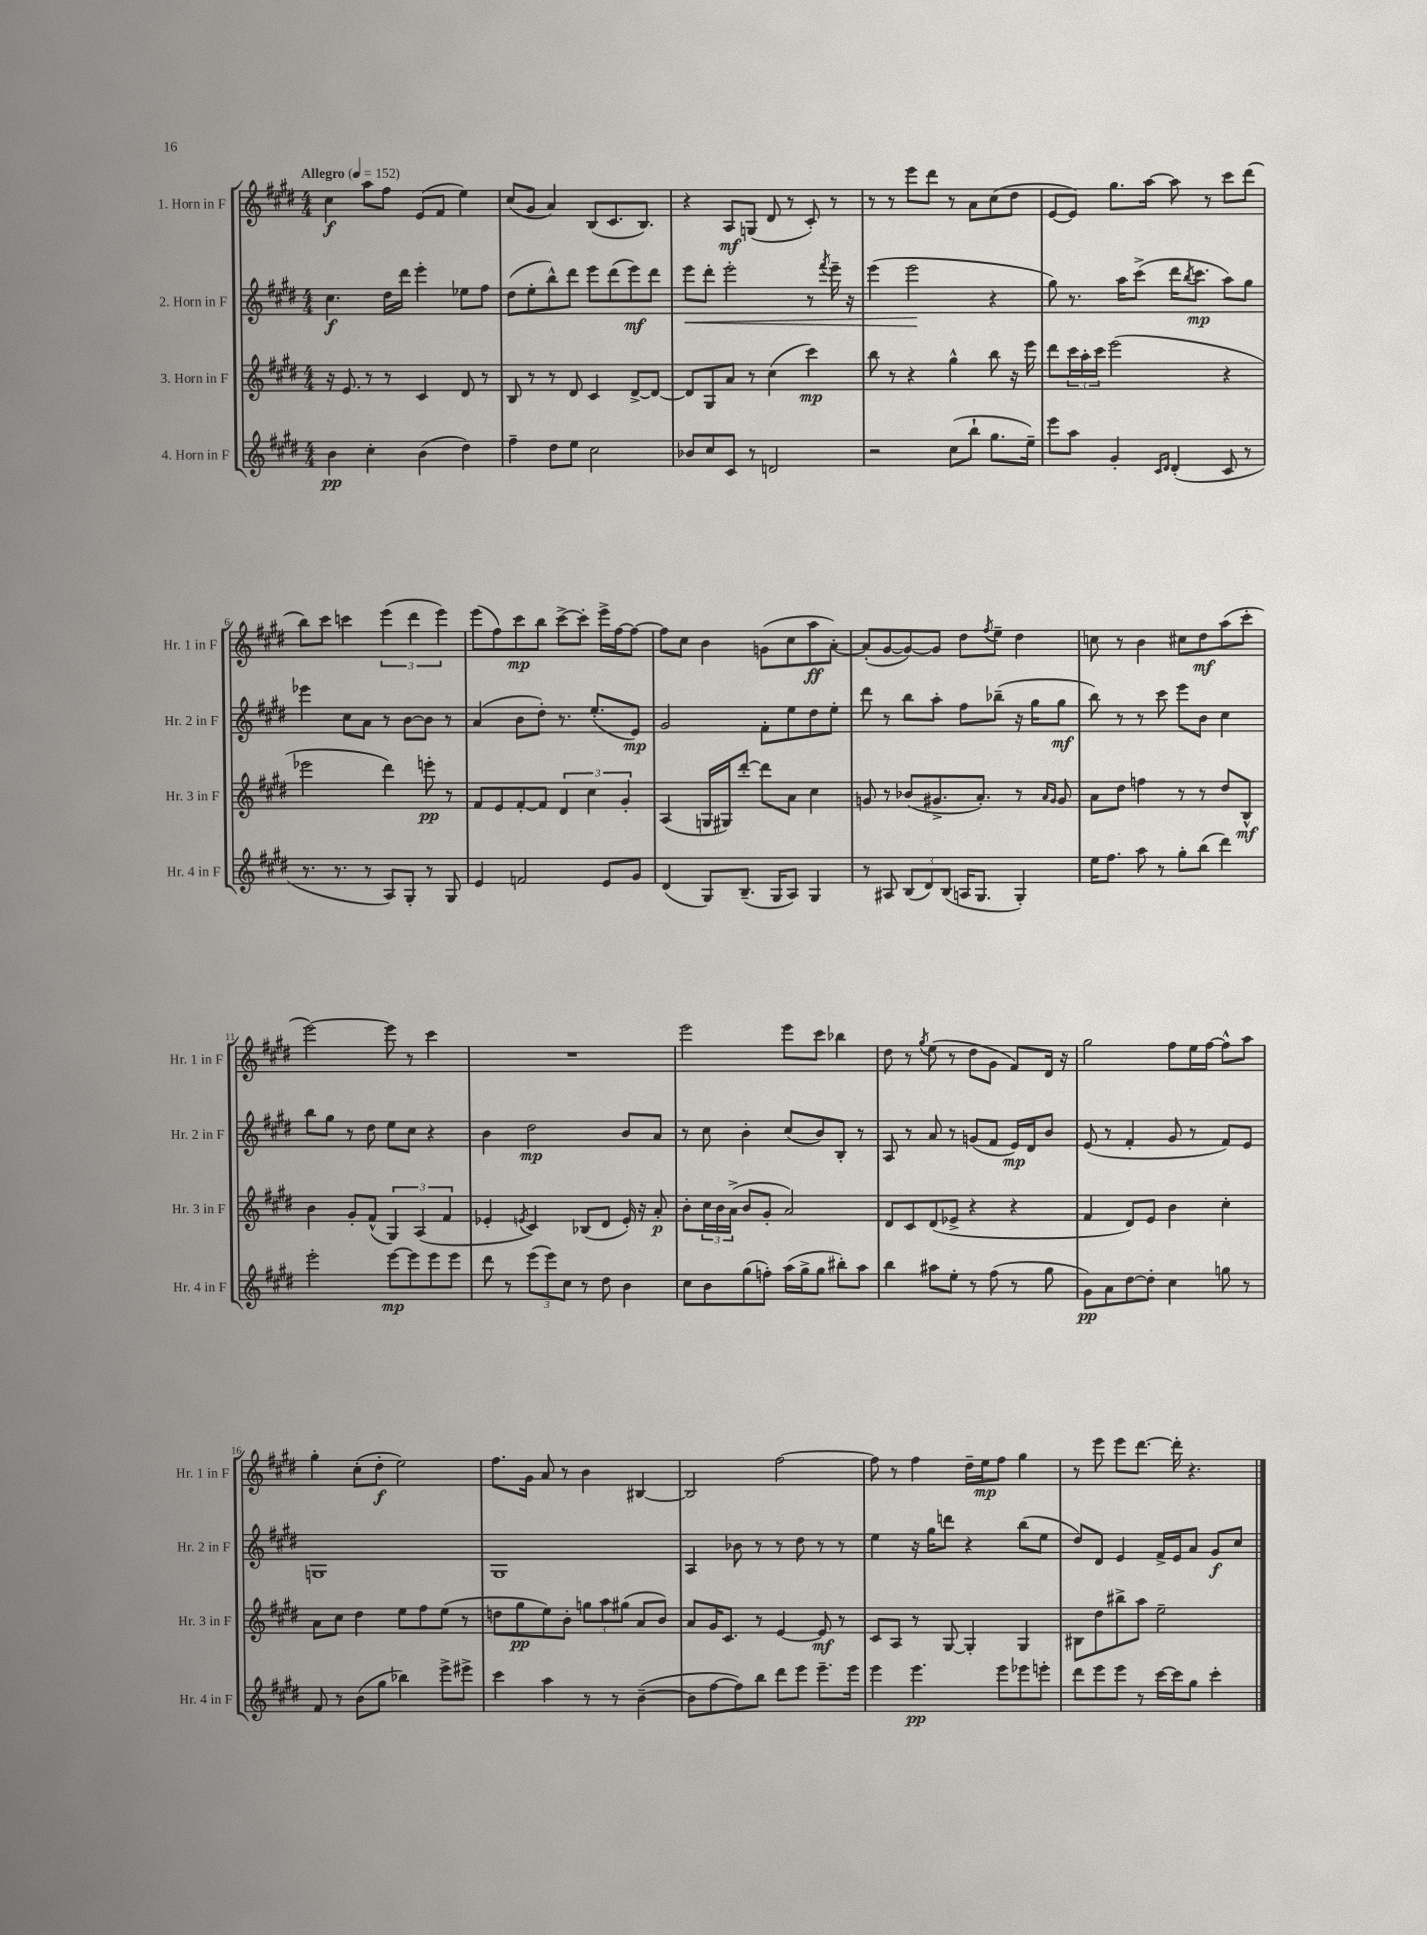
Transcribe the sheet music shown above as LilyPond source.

<<
\new StaffGroup <<
\new Staff = "s0" \with { instrumentName = "1. Horn in F" shortInstrumentName = "Hr. 1 in F" } {
    \clef treble \key e \major \numericTimeSignature \time 4/4 \tempo "Allegro" 4 = 152
    cis''4\f a''8 fis''8 e'8( fis'8 e''4) |
    cis''8( gis'8 a'4) b8( cis'8. b8.) |
    r4 a8\mf g8( dis'8 r8 cis'8-.) r8 |
    r8 r8 e'''8 dis'''8 r8 a'8 cis''8( dis''8 |
    e'8~ e'8) gis''8. a''16~ a''8 r8 cis'''8 dis'''8( |
    b''8) cis'''8 c'''4 \tuplet 3/2 { e'''4( dis'''4 e'''4) } |
    e'''8( fis''8) cis'''8\mp b''8 cis'''8~-> cis'''8-. e'''16-> fis''16~ fis''8~ |
    fis''8 cis''8 b'4 g'8( cis''8 a''8\ff a'8~-.) |
    a'8-.( gis'8~ gis'8~) gis'8 dis''8 \acciaccatura { fis''8 } e''8-- dis''4 |
    c''8 r8 b'4 cis''8 dis''8\mf a''8( cis'''8-. |
    e'''2~) e'''8 r8 cis'''4 |
    R1 |
    e'''2 e'''8 cis'''8 bes''4 |
    dis''8 r8 \acciaccatura { gis''8 } e''8( r8 dis''8 gis'8 fis'8) dis'16 r16 |
    gis''2 fis''8 e''16 fis''16~ fis''8-^ a''8 |
    gis''4-. cis''8-.( dis''8-.\f e''2) |
    fis''8. gis'16 a'8 r8 b'4 bis4~ |
    bis2 fis''2~ |
    fis''8 r8 fis''4 dis''16-- e''16\mp fis''8 gis''4 |
    r8 e'''8 e'''8 dis'''8.~ dis'''16-. r4. \bar "|." |
}
\new Staff = "s1" \with { instrumentName = "2. Horn in F" shortInstrumentName = "Hr. 2 in F" } {
    \clef treble \key e \major \numericTimeSignature \time 4/4
    cis''4.\f dis''16 dis'''16 e'''4-. ees''8 fis''8 |
    dis''8( e''8-. b''8-^) dis'''8 e'''8 dis'''8( e'''8\mf) dis'''8 |
    e'''8\< dis'''8-. e'''2-. r8 \acciaccatura { fis'''8 } e'''16-- r16 |
    e'''4( e'''2\! r4 |
    gis''8) r8. a''16 cis'''8->( dis'''16 \acciaccatura { b''8 } cis'''8.\mp a''8) gis''8 |
    ees'''4 cis''8 a'8 r8 b'8~ b'8 r8 |
    a'4( b'8 dis''8-.) r8. e''8.-.( e'8\mp) |
    gis'2 fis'8-. e''8 dis''8 e''8-. |
    dis'''8 r8 b''8 a''8-. fis''8 bes''8--( r16 gis''16 gis''8\mf |
    b''8) r8 r8 cis'''8 e'''8 b'8 cis''4 |
    b''8 gis''8 r8 dis''8 e''8 cis''8 r4 |
    b'4 dis''2\mp b'8 a'8 |
    r8 cis''8 b'4-. cis''8( b'8) b8-. r8 |
    a8 r8 a'8 r8 g'8( fis'8 e'16\mp) dis'16 b'8 |
    e'8( r8 fis'4-. gis'8 r8 fis'8) e'8 |
    g1 |
    gis1 |
    a4 bes'8 r8 r8 dis''8 r8 r8 |
    e''4 r16 gis''16 d'''8 r4 b''8( e''8 |
    dis''8) dis'8 e'4 fis'16-> e'16 a'8 gis'8\f cis''8 \bar "|." |
}
\new Staff = "s2" \with { instrumentName = "3. Horn in F" shortInstrumentName = "Hr. 3 in F" } {
    \clef treble \key e \major \numericTimeSignature \time 4/4
    r16 e'8. r8 r8 cis'4 dis'8 r8 |
    b8 r8 r8 dis'8 cis'4 dis'8~-> dis'8~ |
    dis'8 gis8 a'8 r8 cis''4( cis'''4\mp) |
    b''8 r8 r4 gis''4-^ b''8 r16 e'''16 |
    dis'''8 \tuplet 3/2 { cis'''16 a''16-. cis'''16 } e'''2( r4 |
    ees'''2 dis'''4) e'''8-.\pp r8 |
    fis'8 e'8 fis'8~-. fis'8 \tuplet 3/2 { dis'4 cis''4 gis'4-. } |
    a4( g16 gis16) dis'''8~-. dis'''8 a'8 cis''4 |
    g'8 r8 bes'8( gis'8.-> a'8.-.) r8 \grace { a'16 gis'16 } gis'8 |
    a'8 dis''8 f''4 r8 r8 dis''8 b8-^\mf |
    b'4 gis'8-. fis'8-^( \tuplet 3/2 { gis4) a4( fis'4 } |
    ees'4-. \acciaccatura { e'8 } cis'4) bes8( dis'8 e'16-.) r16 a'8-.\p |
    b'8-. \tuplet 3/2 { cis''16 b'16 a'16->( } b'8 gis'8-. a'2) |
    dis'8 cis'8 dis'8( ees'8-> r4 r4 |
    fis'4 dis'8) e'8 b'4 cis''4-. |
    a'8 cis''8 dis''4 e''8 fis''8 e''8( r8 |
    d''8 gis''8\pp e''8) b'8-. \tuplet 3/2 { g''8 a''8 gis''8( } a'8 b'8) |
    a'8 gis'16 cis'8. r8 e'4~ e'8\mf r8 |
    cis'8 a8 r8 gis8~ gis4-. gis4 |
    bis8 dis''8 bis''8-> a''8 e''2-- \bar "|." |
}
\new Staff = "s3" \with { instrumentName = "4. Horn in F" shortInstrumentName = "Hr. 4 in F" } {
    \clef treble \key e \major \numericTimeSignature \time 4/4
    b'4\pp cis''4-. b'4( dis''4) |
    fis''4-- dis''8 e''8 cis''2 |
    bes'8 cis''8 cis'8 r8 d'2 |
    r2 cis''8( b''8-! gis''8. e''16--) |
    e'''8 a''8 gis'4-. \grace { cis'16 dis'16 } dis'4-.( cis'8 r8 |
    r8. r8. r8 a8) gis8-. r8 gis8 |
    e'4 f'2 e'8 gis'8 |
    dis'4( gis8) b8.--( gis16 a8) gis4 |
    r8 ais8 \tuplet 3/2 { b8( dis'8) b8( } a16 gis8. gis4-.) |
    e''16 fis''8. a''8 r8 gis''8-. b''8( dis'''4) |
    e'''2-. e'''8~\mp e'''8 e'''8 e'''8 |
    dis'''8 r8 \tuplet 3/2 { e'''8( e'''8) cis''8 } r8 dis''8 b'4 |
    cis''8 b'8 gis''8( f''8-.) a''16( gis''16-> gis''8 bis''8-.) a''8 |
    b''4 ais''8 e''8-. r8 fis''8( r8 gis''8 |
    gis'8\pp) a'8 dis''8~ dis''8-. cis''4 g''8 r8 |
    fis'8 r8 b'8( gis''8 bes''4) e'''8-> eis'''8-> |
    cis'''4 a''4 r8 r8 b'4~--( |
    b'8 fis''8~ fis''8) b''8 dis'''8 e'''8 e'''8.-- e'''16 |
    e'''4 e'''4.\pp e'''8 ees'''8 e'''8-. |
    dis'''8 e'''8 e'''8 r8 cis'''16~ cis'''16 gis''8 cis'''4-. \bar "|." |
}
>>
>>
